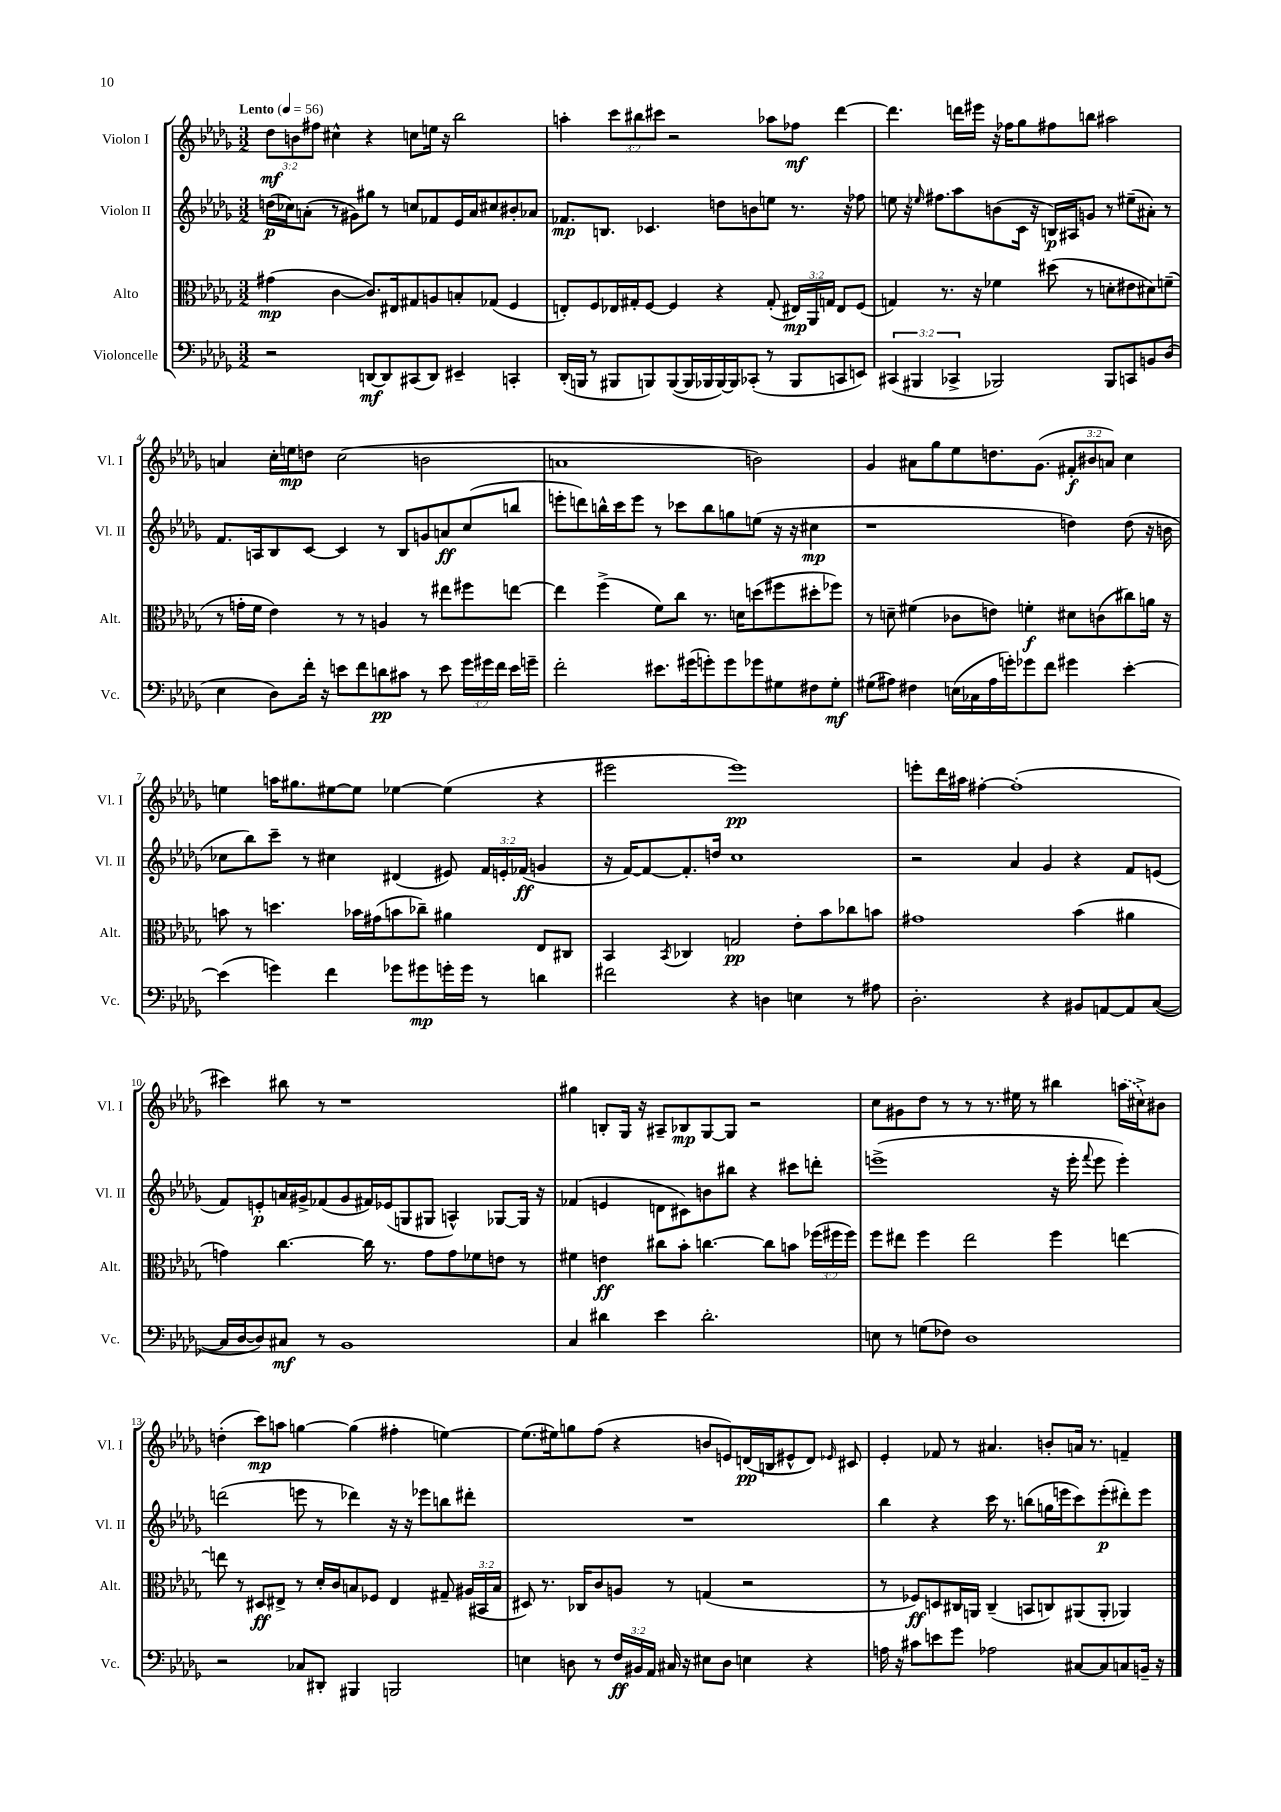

**kern	**dynam	**kern	**dynam	**kern	**dynam	**kern	**dynam
*part4	*part4	*part3	*part3	*part2	*part2	*part1	*part1
*staff4	*staff4	*staff3	*staff3	*staff2	*staff2	*staff1	*staff1
*I"Violoncelle	*	*I"Alto	*	*I"Violon II	*	*I"Violon I	*
*I'Vc.	*	*I'Alt.	*	*I'Vl. II	*	*I'Vl. I	*
*clefF4	*	*clefC3	*	*clefG2	*	*clefG2	*
*k[b-e-a-d-g-]	*	*k[b-e-a-d-g-]	*	*k[b-e-a-d-g-]	*	*k[b-e-a-d-g-]	*
*M3/2	*	*M3/2	*	*M3/2	*	*M3/2	*
*MM56	*	*MM56	*	*MM56	*	*MM56	*
=1	=1	=1	=1	=1	=1	=1	=1
!	!	!	!	!	!	!LO:TX:a:B:t=Lento	!
2r	.	(4g#X\	mp	(16ddn\LL	p	12dd-\L	mf
.	.	.	.	16cc-X\J)	.	.	.
.	.	.	.	.	.	12bn\	.
.	.	.	.	(8an'\J	.	.	.
.	.	.	.	.	.	12ff#X\J	.
.	.	[4c\	.	8r	.	4cc#X^^\	.
.	.	.	.	8g#X\L)	.	.	.
[8DDn/L	mf	8.c/L])	.	8gg#X\J	.	4r	.
8DD/]	.	.	.	8r	.	.	.
.	.	16E#X/k	.	.	.	.	.
(8CC#X/	.	8G#X/	.	8ccn/L	.	8ccn\L	.
8DD/J)	.	8An/	.	8f-X/	.	16een\Jk	.
.	.	.	.	.	.	16r	.
4EE#X~/	.	8Bn'/	.	16e-/L	.	2bb-\	.
.	.	.	.	16a/J	.	.	.
.	.	(8G-X/J	.	8cc#X/	.	.	.
4CCn'/	.	4F/	.	8b#X'/	.	.	.
.	.	.	.	8a-X/J	.	.	.
=2	=2	=2	=2	=2	=2	=2	=2
(16DD-'/LL	.	8En'/L)	.	8.f-X/L	mp	4aan'\	.
16BBBn/JJ	.	.	.	.	.	.	.
8r	.	8F/	.	.	.	.	.
.	.	.	.	8.Bn/J	.	.	.
8BBB#X/L	.	16E-X/L	.	.	.	12ccc\L	.
.	.	16G#X'/J	.	.	.	.	.
.	.	.	.	.	.	12bb#X\	.
8BBBn/)	.	[8F/J	.	4.c-X/	.	.	.
.	.	.	.	.	.	12ccc#X\J	.
([8BBB/	.	4F/]	.	.	.	2r	.
16BBB/L]	.	.	.	.	.	.	.
16BBB-X/	.	.	.	.	.	.	.
[16BBB-/)	.	4r	.	8ddn\L	.	.	.
16BBB-/J]	.	.	.	.	.	.	.
(8CC-X'/J	.	.	.	8bn\	.	.	.
8r	.	(8G#'/	.	8een\J	.	8aa-X\L	.
8BBB-/L	.	24E#X/LL)	mp	8.r	.	8ff-X\J	mf
.	.	24AA-/	.	.	.	.	.
.	.	24Gn/JJ	.	.	.	.	.
8CCn/	.	8E#/L	.	.	.	[4ddd-\	.
.	.	.	.	16r	.	.	.
8EEn/J)	.	(8F/J	.	8ff-X\	.	.	.
=3	=3	=3	=3	=3	=3	=3	=3
(6CC#X/	.	4Gn/)	.	8een\	.	4.ddd-\]	.
.	.	.	.	16r	.	.	.
6BBB#X/	.	.	.	.	.	.	.
.	.	.	.	16qqee-X/	.	.	.
.	.	.	.	8.ff#X\L	.	.	.
.	.	8.r	.	.	.	.	.
6CC-X^/	.	.	.	.	.	.	.
.	.	.	.	8aa-\	.	16dddn\LL	.
.	.	16r	.	.	.	16eee#X\JJ	.
2BBB-X/)	.	4f-X\	.	(8bn\	.	16r	.
.	.	.	.	.	.	16ff-X\KL	.
.	.	.	.	16c\Jk	.	8gg-\	.
.	.	.	.	16r	.	.	.
.	.	(8dd#X\	.	16Bn/LL)	p	8ff#X\	.
.	.	.	.	16A#X/J	.	.	.
.	.	8r	.	8gn/J	.	8bbn\J	.
8BBB-/L	.	8dn'\L	.	8r	.	2aa#X\	.
8CCn/	.	8e#X\	.	(8ee#X~\L	.	.	.
8BBn/	.	8d#X\)	.	8a#X'\J)	.	.	.
(8D-/J	.	(8fn~\J	.	8r	.	.	.
!!LO:LB:g=z
=4	=4	=4	=4	=4	=4	=4	=4
4E-\	.	8r	.	8.f/L	.	4an/	.
.	.	16gn'\LL	.	.	.	.	.
.	.	16f\JJ	.	16An/k	.	.	.
8D-\L)	.	4e-\)	.	8B-/	.	16cc'\LL	.
.	.	.	.	.	.	16een\J	mp
16f'\Jk	.	.	.	[8c/J	.	8ddn\J	.
16r	.	.	.	.	.	.	.
8en\L	.	8r	.	4c/]	.	(2cc\	.
8f\	.	8r	.	.	.	.	.
8dn\	pp	4An/	.	8r	.	.	.
8c#X\J	.	.	.	8B-/L	.	.	.
8r	.	8r	.	8gn/	.	2bn\	.
8e\	.	8ee#X\L	.	8an/	ff	.	.
24g-\LL	.	8ff#X\	.	(8cc/	.	.	.
24g#X\	.	.	.	.	.	.	.
24f\JJ	.	.	.	.	.	.	.
16e\LL	.	[8een\J	.	8bbn/J	.	.	.
16gn~\JJ	.	.	.	.	.	.	.
=5	=5	=5	=5	=5	=5	=5	=5
2f'\	.	4ee\]	.	8eeen'\L	.	1an	.
.	.	.	.	8dddn\)	.	.	.
.	.	(4ff^\	.	16bbn^^\L	.	.	.
.	.	.	.	16ccc\J	.	.	.
.	.	.	.	8eee\J	.	.	.
8.e#X\L	.	8f\L)	.	8r	.	.	.
.	.	8cc\J	.	8ccc-X\L	.	.	.
(16g#X\k	.	.	.	.	.	.	.
8gn'\)	.	8.r	.	8bb\	.	.	.
8g\	.	.	.	8ggn\	.	.	.
.	.	16dn\KL	.	.	.	.	.
8g-X\	.	(8ddn\	.	(8een\J	.	2bn\)	.
8G#X\	.	8ff#X\	.	16r	.	.	.
.	.	.	.	16r	.	.	.
8F#X\	.	8dd#X'\	.	4cc#X\	mp	.	.
8G#'\J	mf	8ff-X\J)	.	.	.	.	.
=6	=6	=6	=6	=6	=6	=6	=6
(8G#X\L	.	8r	.	1r	.	4g-/	.
8A#X\J)	.	8dn~\	.	.	.	.	.
4F#X\	.	(4f#X\	.	.	.	8a#X\L	.
.	.	.	.	.	.	8gg-\	.
(16En\LL	.	8c-X\L	.	.	.	8ee-\	.
16C-X\	.	.	.	.	.	.	.
16A#\	.	8en\J)	.	.	.	8.ddn\	.
16gn'\J)	.	.	.	.	.	.	.
8g-X\	.	4fn'\	f	.	.	.	.
.	.	.	.	.	.	(8.g-\J	.
8f\J	.	.	.	.	.	.	.
4g#X\	.	8d#X\L	.	4ddn\)	.	12f#X'/L	f
.	.	.	.	.	.	12b#X/	.
.	.	(8cn\	.	.	.	.	.
.	.	.	.	.	.	12an/J)	.
[4e-'\	.	8cc#X\)	.	(8dd\	.	4cc\	.
.	.	16an\Jk	.	16r	.	.	.
.	.	16r	.	16bn\	.	.	.
!!LO:LB:g=z
=7	=7	=7	=7	=7	=7	=7	=7
(4e-\]	.	8bn\	.	8cc-X\L	.	4een\	.
.	.	8r	.	8bb-\)	.	.	.
4gn\)	.	4.ddn\	.	8ccc~\J	.	16aan\KL	.
.	.	.	.	.	.	8.gg#X\	.
.	.	.	.	8r	.	.	.
4f\	.	.	.	4cc#X\	.	[8ee#X\	.
.	.	16b-X\LL	.	.	.	8ee#\J]	.
.	.	(16g#X\J	.	.	.	.	.
8g-X\L	.	8bn\	.	(4d#X/	.	[4ee-X\	.
8g#X\	mp	8cc-X~\J)	.	.	.	.	.
16gn'\L	.	4a#X\	.	8e#X/)	.	(4ee-\]	.
16g\JJ	.	.	.	.	.	.	.
8r	.	.	.	24f/LL	.	.	.
.	.	.	.	24en'/	.	.	.
.	.	.	.	(24f-X/JJ	ff	.	.
4dn\	.	8E-/L	.	4gn/	.	4r	.
.	.	8C#X/J	.	.	.	.	.
=8	=8	=8	=8	=8	=8	=8	=8
2f#X\	.	4BB-/	.	16r	.	2eee#X\	.
.	.	.	.	[16f/KL)	.	.	.
.	.	.	.	8f/_	.	.	.
.	.	8qBB-/	.	.	.	.	.
.	.	4C-X/	.	8.f'/]	.	.	.
.	.	.	.	16ddn/Jk	.	.	.
4r	.	2Gn/	pp	1cc	.	1eee#)	pp
4Dn\	.	.	.	.	.	.	.
4En\	.	8e-'\L	.	.	.	.	.
.	.	8b-\	.	.	.	.	.
8r	.	8cc-X\	.	.	.	.	.
8A#X\	.	8bn\J	.	.	.	.	.
=9	=9	=9	=9	=9	=9	=9	=9
2.D-'\	.	1g#X	.	2r	.	8eeen'\L	.
.	.	.	.	.	.	16ddd-\L	.
.	.	.	.	.	.	16aa#X\JJ	.
.	.	.	.	.	.	[4ff#X'\	.
.	.	.	.	4a-/	.	(1ff#']	.
4r	.	.	.	4g-/	.	.	.
8BB#X/L	.	(4b-\	.	4r	.	.	.
[8AAn/	.	.	.	.	.	.	.
8AA/]	.	4a#X\	.	8f/L	.	.	.
([8C/J	.	.	.	(8en/J	.	.	.
!!LO:LB:g=z
=10	=10	=10	=10	=10	=10	=10	=10
16C/LL]	.	4gn\)	.	8f/L)	.	4ccc#X\)	.
[16D-/J	.	.	.	.	.	.	.
8D-/])	.	.	.	8en'/	p	.	.
8C#X/J	mf	[4.cc\	.	16an/L	.	8bb#X\	.
.	.	.	.	16g#X^/J	.	.	.
8r	.	.	.	(8f-X/	.	8r	.
1BB-	.	.	.	8g#/	.	1r	.
.	.	16cc\]	.	16f#X/L)	.	.	.
.	.	8.r	.	(16e-X/J	.	.	.
.	.	.	.	8Gn/	.	.	.
.	.	8g\L	.	8G#X/J	.	.	.
.	.	8g\	.	4An^^/)	.	.	.
.	.	8f-X\	.	.	.	.	.
.	.	8en\J	.	[8G-X/L	.	.	.
.	.	8r	.	16G-/Jk]	.	.	.
.	.	.	.	16r	.	.	.
=11	=11	=11	=11	=11	=11	=11	=11
4C/	.	4f#X\	.	(4f-X/	.	4gg#X\	.
4d#X\	.	4en\	ff	4en/	.	8Bn'/L	.
.	.	.	.	.	.	16G-/Jk	.
.	.	.	.	.	.	16r	.
4e-\	.	8cc#X\L	.	8dn\L	.	8A#X~/L	.
.	.	8b-'\J	.	8c#X\)	.	8B-X/	mp
2.d#'\	.	[4.ccn\	.	8bn\	.	[8G-/	.
.	.	.	.	8bb#X\J	.	8G-/J]	.
.	.	.	.	4r	.	2r	.
.	.	8cc\L]	.	.	.	.	.
.	.	8bn\J	.	8ccc#X\L	.	.	.
.	.	(24ff-X\LL	.	8dddn'\J	.	.	.
.	.	24ff#X\	.	.	.	.	.
.	.	24ff#\JJ)	.	.	.	.	.
=12	=12	=12	=12	=12	=12	=12	=12
8En\	.	8ff\L	.	(1eeen^	.	8cc\L	.
8r	.	8ee#X\J	.	.	.	8g#X\	.
(8Gn\L	.	4ff\	.	.	.	8dd-\J	.
8F-X\J)	.	.	.	.	.	8r	.
1D-	.	2ee#\	.	.	.	8r	.
.	.	.	.	.	.	8.r	.
.	.	.	.	.	.	16ee#X\	.
.	.	.	.	.	.	8r	.
.	.	4ff\	.	16r	.	4bb#X\	.
.	.	.	.	16eee'\	.	.	.
.	.	.	.	8qqfff/	.	.	.
.	.	.	.	8eee\	.	.	.
.	.	[4een\	.	4eee'\)	.	(16aan\LL	.
.	.	.	.	.	.	16cc#X^\J)	.
.	.	.	.	.	.	8b#X\J	.
!!LO:LB:g=z
=13	=13	=13	=13	=13	=13	=13	=13
2r	.	8een\]	.	(2dddn\	.	(4ddn'\	.
.	.	8r	.	.	.	.	.
.	.	8D#X/L	ff	.	.	8ccc\L)	mp
.	.	8E#X^/J	.	.	.	8aan\J	.
8C-X/L	.	8r	.	8eeen\	.	[4ggn\	.
8DD#X'/J	.	16d-'/LL	.	8r	.	.	.
.	.	16c/J	.	.	.	.	.
4BBB#X/	.	8Bn/	.	4ddd-X\)	.	(4gg\]	.
.	.	8F-X/J	.	.	.	.	.
2BBBn/	.	4E#/	.	16r	.	4ff#X'\	.
.	.	.	.	16r	.	.	.
.	.	.	.	8eee-X\L	.	.	.
.	.	8G#X~/	.	8bbn\	.	[4een\)	.
.	.	(24A#X/LL	.	8ddd#X'\J	.	.	.
.	.	24BB#X/	.	.	.	.	.
.	.	24B/JJ	.	.	.	.	.
=14	=14	=14	=14	=14	=14	=14	=14
4En\	.	8D#X/)	.	1.r	.	(8.ee\L]	.
.	.	8.r	.	.	.	.	.
.	.	.	.	.	.	16ee#X\k)	.
8Dn\	.	.	.	.	.	8ggn\	.
.	.	16C-X/KL	.	.	.	.	.
8r	.	8c/	.	.	.	(8ff\J	.
24F/LL	ff	8An/J	.	.	.	4r	.
24BB#X/	.	.	.	.	.	.	.
24AA-/JJ	.	.	.	.	.	.	.
16C#X/	.	8r	.	.	.	.	.
16r	.	.	.	.	.	.	.
8E#X\L	.	(4Gn/	.	.	.	8bn/L	.
8D\J	.	.	.	.	.	8en/)	.
4En\	.	2r	.	.	.	(16dn/L	pp
.	.	.	.	.	.	16Bn/J	.
.	.	.	.	.	.	8e#X^^/	.
4r	.	.	.	.	.	8d/J)	.
.	.	.	.	.	.	16qqe-X/	.
.	.	.	.	.	.	8c#X/	.
=15	=15	=15	=15	=15	=15	=15	=15
16An\	.	8r	.	4bb-\	.	4e-'/	.
16r	.	.	.	.	.	.	.
8c#X\L	.	8F-X/L)	ff	.	.	.	.
8en\	.	8Dn/	.	4r	.	8f-X/	.
8g-\J	.	16C#X/L	.	.	.	8r	.
.	.	16AAn/JJ	.	.	.	.	.
2A-X\	.	(4C#~/	.	16ccc\	.	4.a#X/	.
.	.	.	.	8.r	.	.	.
.	.	8BBn/L	.	(8bbn\L	.	.	.
.	.	8Cn/)	.	16ggn\L	.	8bn'/L	.
.	.	.	.	16eeen\J	.	.	.
[8C#X/L	.	(8AA#X/	.	8ccc\)	.	16an/Jk	.
.	.	.	.	.	.	8.r	.
8C#/]	.	8AA#'/J	.	(8eee'\	p	.	.
8Cn/	.	4AA-X/)	.	8ddd#X'\)	.	4fn~/	.
16BBn~/Jk	.	.	.	8eee\J	.	.	.
16r	.	.	.	.	.	.	.
==	==	==	==	==	==	==	==
*-	*-	*-	*-	*-	*-	*-	*-
